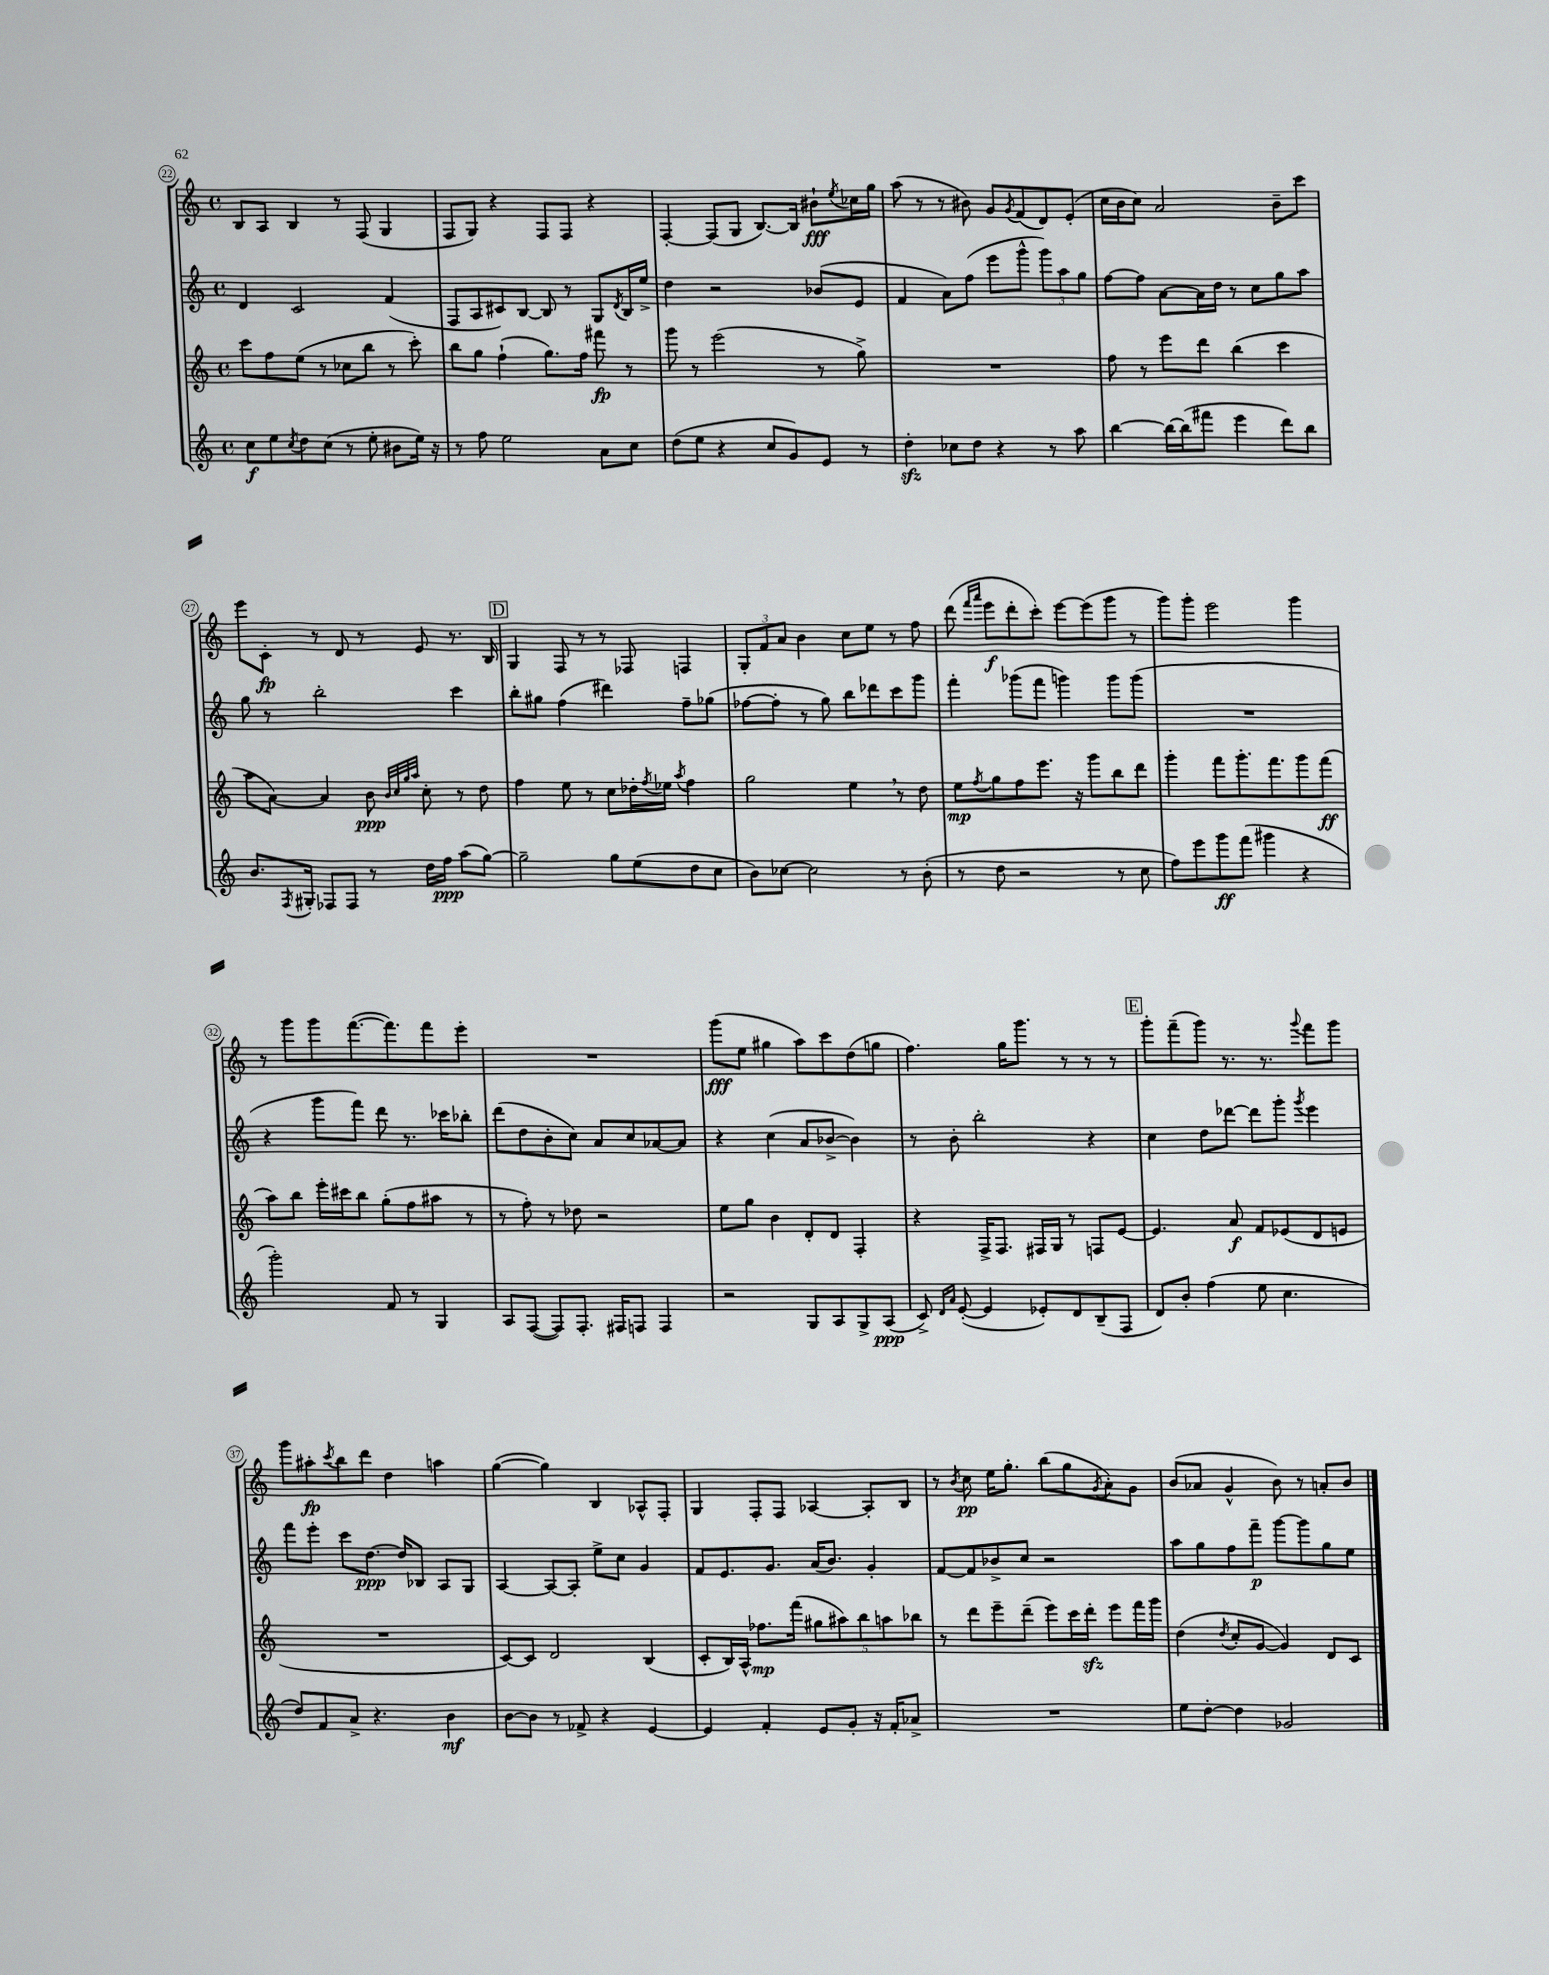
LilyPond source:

<<
\new StaffGroup <<
\new Staff = "s0" {
    \clef treble \key c \major \defaultTimeSignature \time 4/4
    b8 a8 b4 r8 f8( g4 |
    f8 g8) r4 f8 f8 r4 |
    f4~-. f8( g8 b8.~) b16 bis'8-!\fff \acciaccatura { e''8 } ces''16 g''16 |
    a''8( r8 r8 bis'8) g'8 \acciaccatura { g'8 } f'8( d'8) e'8-.( |
    c''16 b'16 c''8) a'2 b'8-- c'''8 |
    e'''8 c'8-.\fp r8 d'8 r8 e'8 r8. b16 |
    \mark \markup { \box "D" } g4 f8 r8 r8 fes8 f4 |
    \tuplet 3/2 { g8-. f'8 a'8 } b'4 c''8 e''8 r8 f''8 |
    d'''8( \grace { f'''16 a'''16 } e'''8\f d'''8-. c'''8-.) e'''8~ e'''8( g'''8 r8 |
    g'''8) g'''8-. e'''2 g'''4 |
    r8 g'''8 g'''8 f'''8.~( f'''8.) f'''8 e'''8-. |
    R1 |
    g'''8\fff( e''8 gis''4 a''8) c'''8 d''8( g''8 |
    f''4.) g''16 g'''8. r8 r8 r8 |
    \mark \markup { \box "E" } g'''8-. f'''8--( g'''8) r8. r8. \appoggiatura { g'''8 } f'''8 g'''8 |
    g'''8 ais''8-.\fp \acciaccatura { c'''8 } b''8 d'''8 d''4 a''4 |
    g''4~( g''4) b4 aes8-^ f8-. |
    g4 f8-. f8 aes4~ aes8-. b8 |
    r8 \acciaccatura { b'8 } c''8\pp e''16 g''8.-. b''8( g''8 \acciaccatura { g'8 } a'8-.) g'8 |
    b'8( aes'8 g'4-^ b'8) r8 a'8-. b'8 \bar "|." |
}
\new Staff = "s1" {
    \clef treble \key c \major \defaultTimeSignature \time 4/4
    d'4 c'2 f'4( |
    f8 a8 cis'8) b8~ b8 r8 g8 \acciaccatura { d'8 } b16 e''16-> |
    d''4 r2 bes'8( e'8 |
    f'4 a'8) f''8( e'''8 g'''8-^ \tuplet 3/2 { g'''8) a''8 g''8 } |
    f''8~ f''8 a'8~ a'16 d''16 r8 c''8 g''8 a''8 |
    g''8 r8 b''2-. c'''4 |
    \mark \markup { \box "D" } b''8-. gis''8 f''4( dis'''4) f''8-- ges''8( |
    fes''8~ fes''8-. r8 g''8) b''8 des'''8 c'''8 g'''8 |
    f'''4-. ges'''8( f'''8 g'''4) g'''8 g'''8( |
    R1 |
    r4 g'''8 f'''8) d'''8 r8. ces'''16 bes''8-. |
    d'''8( d''8 b'8-. c''8) a'8 c''8 aes'8~ aes'8 |
    r4 c''4( a'8 bes'8~-> bes'4) |
    r8 b'8-. b''2-. r4 |
    \mark \markup { \box "E" } c''4 d''8 des'''8~ des'''8 g'''8-. \acciaccatura { g'''8 } e'''4 |
    f'''8 e'''8-. c'''8 d''8.~\ppp d''16 bes8 a8 g8 |
    a4~ a8~ a8-. e''8-> c''8 g'4 |
    f'8 e'8. g'8. a'16( b'8.) g'4-. |
    f'8~ f'8 bes'8-> c''8 r2 |
    a''8 g''8 f''8 f'''8--\p g'''8~ g'''8 g''8 e''8 \bar "|." |
}
\new Staff = "s2" {
    \clef treble \key c \major \defaultTimeSignature \time 4/4
    c'''8 f''8 e''8( r8 ces''8 b''8 r8 c'''8-.) |
    b''8 g''8 f''4-!( g''8.) f''16 fis'''8\fp r8 |
    g'''8 r8 e'''2( r8 g''8->) |
    R1 |
    f''8 r8 e'''8 d'''8 b''4( c'''4 |
    a''8 a'8~) a'4 b'8\ppp \grace { b'32 c''32 g''32 a''32 } c''8-. r8 d''8 |
    \mark \markup { \box "D" } f''4 e''8 r8 c''8 des''16-. \acciaccatura { f''8 } ees''16 \acciaccatura { a''8 } f''4 |
    g''2 e''4 \breathe r8 d''8 |
    e''8\mp \acciaccatura { f''8 } g''8 f''8 e'''8. r16 g'''8 b''8 d'''8 |
    g'''4-. f'''8 g'''8.-. f'''8. g'''8 f'''8\ff( |
    a''8) b''8 e'''16-. cis'''16 b''8 g''8-.( f''8 ais''8 r8 |
    r8 f''8-.) r8 des''8 r2 |
    e''8 g''8 b'4 d'8-. d'8 f4-. |
    r4 f16-> f8. fis16 g16 r8 f8 e'8~ |
    \mark \markup { \box "E" } e'4. a'8\f f'8 ees'8( d'8 e'8 |
    R1 |
    c'8~) c'8 d'2 b4( |
    c'8-. b16) a16-^ fes''8.\mp f'''16( \tuplet 5/4 { gis''8 ais''8) b''8 a''8 bes''8 } |
    r8 d'''8 e'''8-- d'''8--( e'''8) c'''16 d'''16-.\sfz e'''8 f'''16 g'''16 |
    d''4( \acciaccatura { d''8 } c''8-. g'8~ g'4) d'8 c'8 \bar "|." |
}
\new Staff = "s3" {
    \clef treble \key c \major \defaultTimeSignature \time 4/4
    c''8\f e''8 \acciaccatura { c''8 } d''8 c''8( r8 e''8-. bis'8 e''16) r16 |
    r8 f''8 e''2 a'8 c''8 |
    d''8( e''8 r4 c''8 g'8) e'8 r8 |
    d''4-.\sfz ces''8 d''8 r4 r8 a''8 |
    b''4~ b''16~ b''16( fis'''8 e'''4 d'''8) b''8 |
    b'8. \acciaccatura { f8 } gis16-. fes8 fes8 r8 d''16 f''16\ppp a''8( g''8~) |
    \mark \markup { \box "D" } g''2-- g''8 e''8( d''8 c''8 |
    b'8) ces''8~ ces''2 r8 b'8-.( |
    r8 d''8 r2 r8 c''8 |
    f''8) e'''8 g'''8\ff f'''8( gis'''4 r4 |
    g'''2-.) f'8 r8 g4 |
    a8 f8~( f8) f8.-. fis16 f8 f4 |
    r2 g8 a8 g8-> a8\ppp( |
    c'8->) \grace { d'16 a'16 } e'8~-.( e'4 ees'8-.) d'8 b8--( f8 |
    \mark \markup { \box "E" } d'8) b'8-. f''4( e''8 c''4. |
    d''8) f'8 a'8-> r4. b'4\mf |
    b'8~ b'8 r8 fes'8-> r4 e'4~ |
    e'4 f'4-. e'8 g'8-. r16 f'16-. aes'8-> |
    R1 |
    e''8 d''8~-. d''4 ges'2 \bar "|." |
}
>>
>>
\layout { \context { \Score currentBarNumber = #22 \override BarNumber.stencil = #(make-stencil-circler 0.1 0.3 ly:text-interface::print) } }
